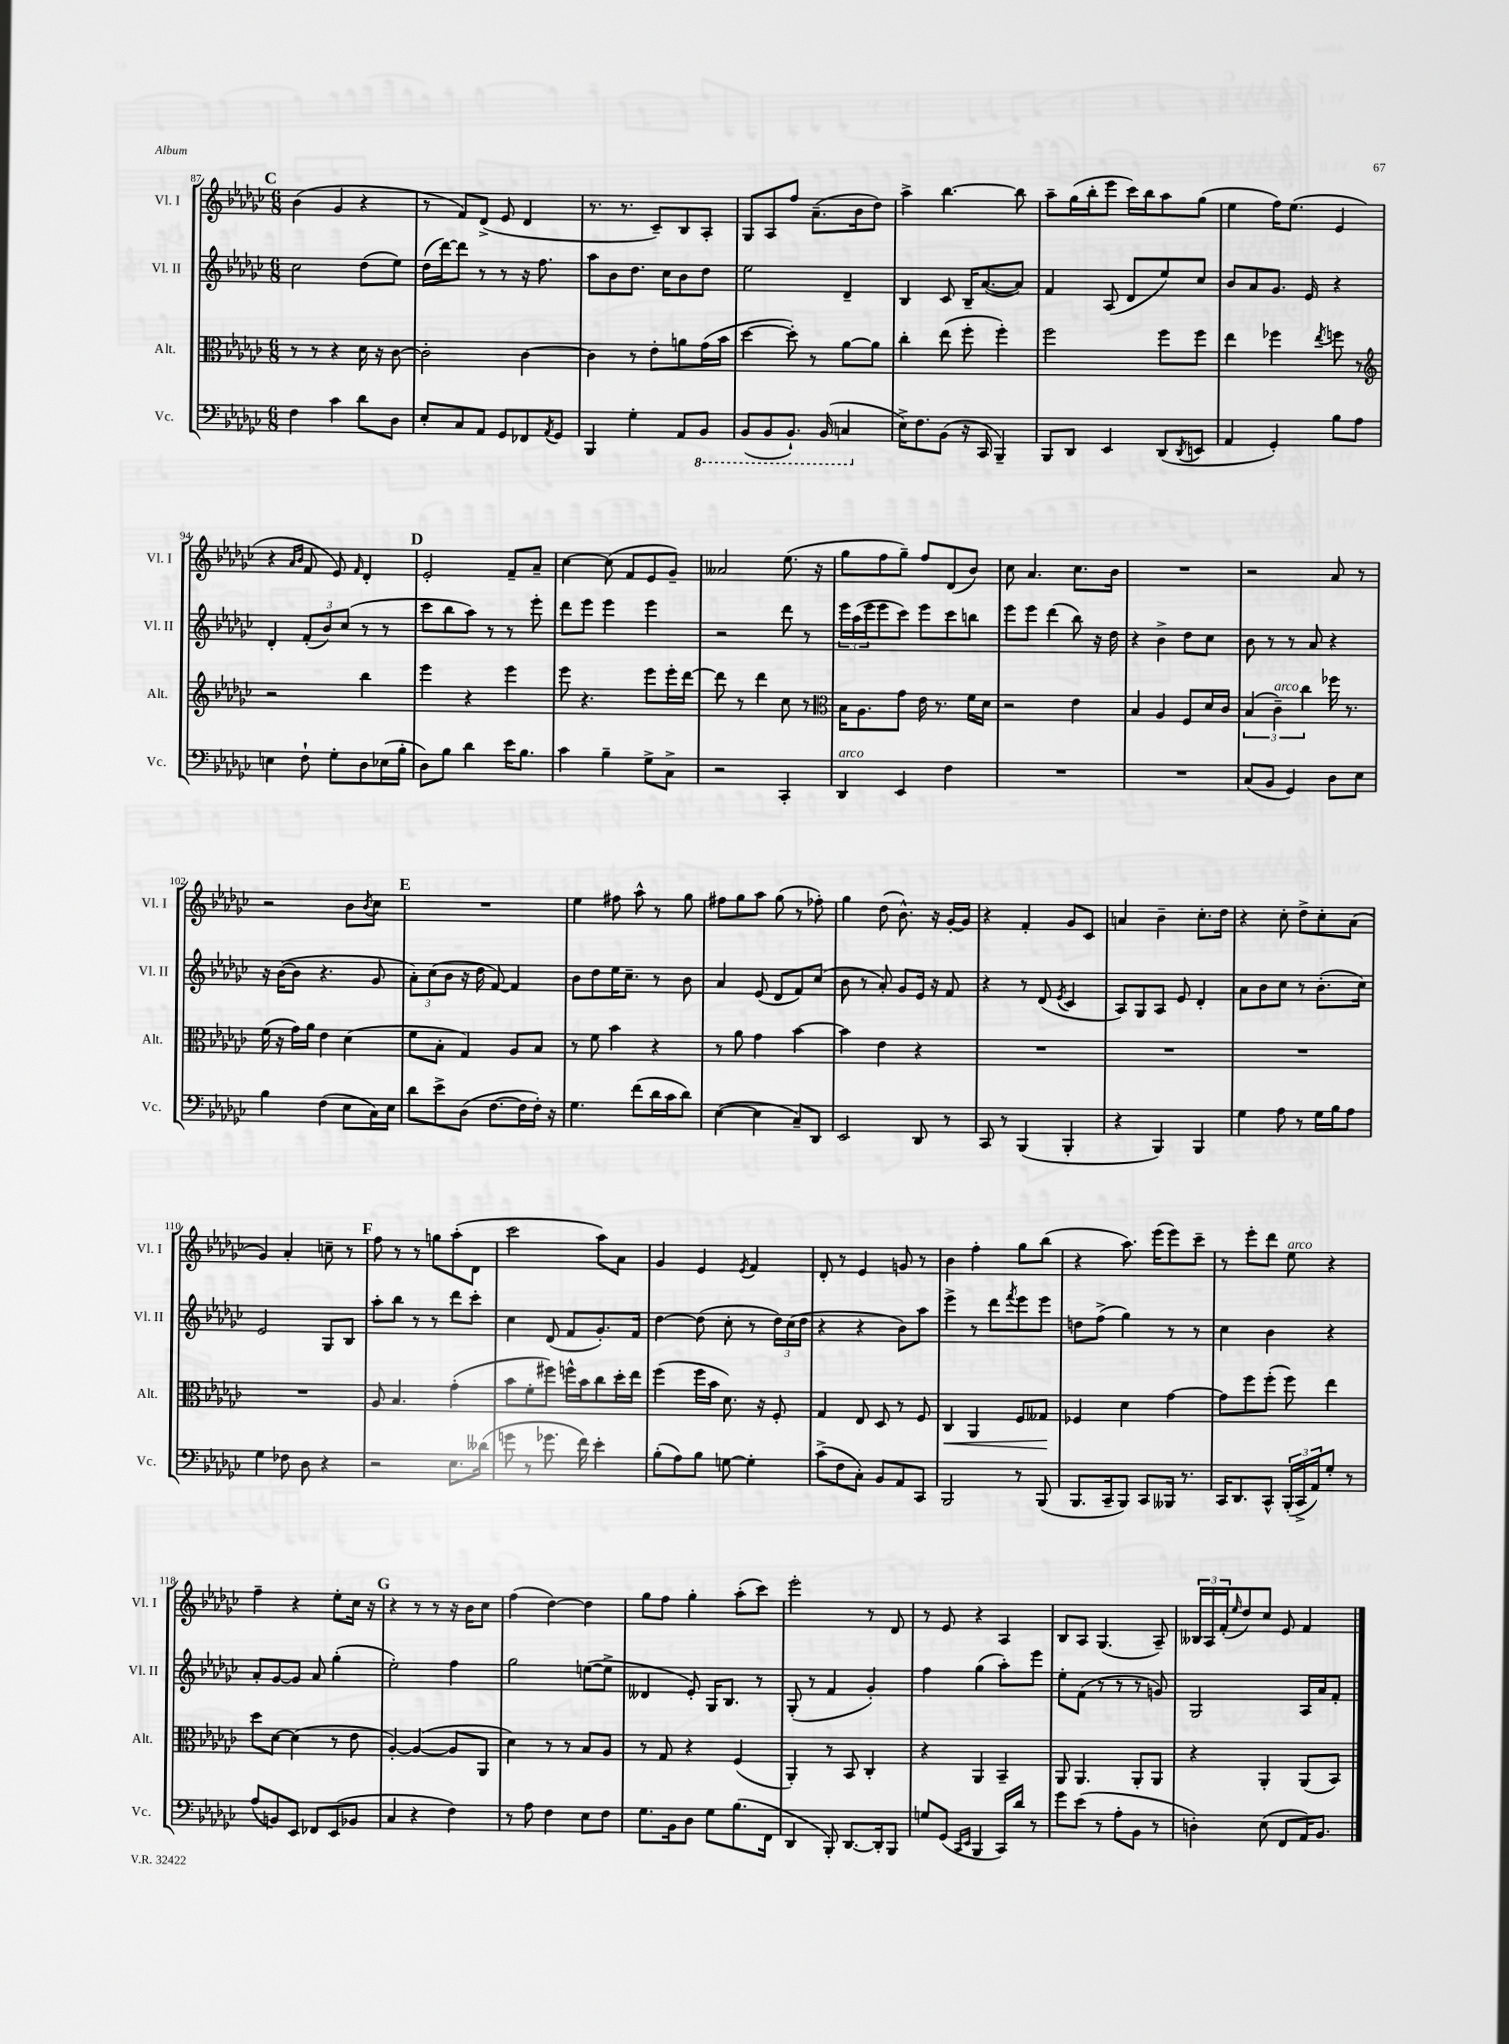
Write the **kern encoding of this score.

**kern	**kern	**kern	**kern
*staff4	*staff3	*staff2	*staff1
*clefF4	*clefC3	*clefG2	*clefG2
*k[b-e-a-d-g-c-]	*k[b-e-a-d-g-c-]	*k[b-e-a-d-g-c-]	*k[b-e-a-d-g-c-]
*M6/8	*M6/8	*M6/8	*M6/8
4F	8r	2cc-	(4b-
.	8r	.	.
4c-	4r	.	4g-
8d-	16d-	(8dd-	4r
.	16r	.	.
8D-	[8c-	8ee-)	.
=	=	=	=
8E-'	2c-']	(16dd-	8r
.	.	[16ddd-)	.
8C-	.	8ddd-]	8f)
8AA-	.	8r	(8d-^
8GG-	.	8r	8e-
8FF-	[4c-	16r	4d-
.	.	8.ff	.
8qAA-	.	.	.
8GG-	.	.	.
=	=	=	=
4BBB-	4c-]	8aa-	8.r
.	.	8b-	.
.	.	.	8.r
4G-'	8r	8.dd-	.
.	8e-'	.	8c-~)
.	.	16cc-	.
8AA-	8a	8b-	8B-
8BBB-	(16g-	8dd-	8A-'
.	16b-	.	.
=	=	=	=
(8BBB-	[4dd-	2ee-	8G-
8BBB-	.	.	8A-
8.BBB-`)	8dd-'])	.	8ff
.	8r	.	(8.a-~
(16BBB-	.	.	.
4CC	[8a-	4d-~	.
.	.	.	16b-
.	8a-]	.	8dd-)
=	=	=	=
16E-^)	4cc-'	4B-	4aa-^
8.F	.	.	.
(8BB-	(8ee-	8c-	[4.bb-
16r	8ff'	16B-~	.
16CC-	.	([8.a-	.
4BBB-~)	4ff')	.	.
.	.	8a-])	8bb-]
=	=	=	=
8BBB-	2ff	4f	8aa-~
8DD-	.	.	(16gg-
.	.	.	16bb-'
4EE-	.	(8A-	8eee-
.	.	8d-	16ccc-)
.	.	.	16bb-
(8DD-	8ff	8ee-)	8aa-
8qDD-	.	.	.
8EE	8ff	8cc-	(8gg-
=	=	=	=
4AA-	4ee-	8b-	4ee-
.	.	8a-	.
4GG-')	4ff-	8.g-	16ff)
.	.	.	(8.ee-
.	.	16e-	.
.	8qee-	.	.
8B-	8ff	4r	4e-
8A-	8r	.	.
=	=	=	=
*	*clefG2	*	*
4E	2r	4d-'	4r
.	.	.	16qqa-
.	.	.	16qqb-
8F`	.	(12f'	8f
.	.	12b-)	.
8G-'	.	.	8e-)
.	.	(12cc-	.
.	.	.	16qqf
8D-	4bb-	8r	4d-'
(16E-	.	8r	.
16B-'	.	.	.
=	=	=	=
8D-)	4eee-	8ccc-	2e-'
8B-	.	8bb-	.
4d-	4r	8aa-)	.
.	.	8r	.
16e-	4eee-	8r	8f~
8.B-	.	.	.
.	.	8eee-'	8a-~
=	=	=	=
4c-	8eee-	8ddd-	[4cc-
.	4.r	8eee-	.
4B-~	.	4eee-	(8cc-]
.	.	.	8f
8G-^	8eee-	4eee-	8e-
8C-^	16eee-'	.	8g-~)
.	[16ddd-	.	.
=	=	=	=
2r	8ddd-]	2r	2a--
.	8r	.	.
.	4ddd-	.	.
4CC-'	8cc-	8ddd-	(8.ee-
.	8r	8r	.
.	.	.	16r
=	=	=	=
*	*clefC3	*	*
4DD-	16B-	24eee-	8gg-
.	.	(24aa-	.
.	8.A-	.	.
.	.	24eee-	.
.	.	8eee-	8ff
4EE-	8g-	8ccc-)	8gg-~)
.	16e-	8eee-	8ff
.	8.r	.	.
4F	.	8ccc-	(8d-
.	16f	8bb	8b-)
.	16d-	.	.
=	=	=	=
2.r	2r	8eee-	8cc-
.	.	8eee-	4.a-
.	.	(4ddd-	.
.	4e-	8bb-)	8.cc-
.	.	16r	.
.	.	16dd-	16b-
=	=	=	=
2.r	4B-	4r	2.r
.	4A-	4b-^	.
.	8F	8dd-	.
.	16d-	8cc-	.
.	16c-	.	.
=	=	=	=
(8C-	(6B-	8b-	2r
8BB-	.	8r	.
.	6c-~)	.	.
4GG-)	.	8r	.
.	6cc-	.	.
.	.	8a-	.
8D-	16ff-	4r	8a-
.	8.r	.	.
8E-	.	.	8r
=	=	=	=
4B-	(16f	16r	2r
.	16r	([16b-	.
.	16g-)	8b-]	.
.	16a-	.	.
(4F	4e-	4.r	.
8E-	(4d-	.	8b-
.	.	.	8qb-
16C-)	.	8g-	8cc-
16E-	.	.	.
=	=	=	=
8d-	8f	12a-')	2.r
.	.	(12cc-	.
8e-^	8B-'	.	.
.	.	12b-	.
(8D-	4G-)	16r	.
.	.	16dd-	.
[8.F	.	[8f)	.
.	8A-	4f]	.
16F]	.	.	.
16F')	8B-	.	.
16r	.	.	.
=	=	=	=
4.G-	8r	8b-	4ee-
.	8f	8dd-	.
.	4b-	16ee-	8ff#
.	.	8.cc-~	.
(8f	.	.	8aa-^^
16d-	4r	8r	8r
16c-	.	.	.
8d-)	.	8b-	8gg-
=	=	=	=
([4E-	8r	4a-	8ff#
.	8a-	.	8gg-
4E-]	4g-	(8e-	8aa-
.	.	8d-	(8gg-
8C-~)	[4b-	8f)	8r
8DD-	.	(8cc-	8ff-')
=	=	=	=
2EE-	4b-]	8b-	4gg-
.	.	8r	.
.	4e-	8a-')	(8dd-
.	.	8g-	8.b-^^)
8DD-	4r	16e-	.
.	.	16r	16r
8r	.	8f	[16g-'
.	.	.	16g-]
=	=	=	=
8CC-	2.r	4r	4r
8r	.	.	.
(4BBB-	.	8r	4f'
.	.	(8d-	.
.	.	8qe-	.
4BBB-'	.	4c-	8g-
.	.	.	8c-
=	=	=	=
4r	2.r	8A-)	4a
.	.	8G-	.
4BBB-)	.	8A-	4b-~
.	.	8e-	.
4BBB-	.	4d-'	8.cc-'
.	.	.	16dd-
=	=	=	=
4G-	2.r	8a-	4r
.	.	8b-	.
8A-	.	8cc-	8cc-'
8r	.	8r	8dd-^
16G-	.	(8.b-'	8cc-'
16B-	.	.	.
8A-	.	.	(8a-
.	.	16cc-)	.
=	=	=	=
4G-	2.r	2e-	4g-)
8F-	.	.	4a-'
8D-	.	.	.
4r	.	8G-	8cc~
.	.	8B-	8r
=	=	=	=
2r	8A-	8aa-'	8ff
.	4.B-	8bb-	8r
.	.	8r	8r
.	.	8r	8gg
8.E-	(4g-'	8ddd-	(8aa-'
.	.	8ccc-'	8d-
(16d--	.	.	.
=	=	=	=
8g	8b-	4cc-	2ccc-
8r	8f'	.	.
8.g-	8ff#)	(8d-	.
.	16ff^^	8f	.
16f)	16b-	.	.
4e-'	8cc-	8.g-')	8aa-)
.	16dd-'	.	8a-
.	16ee-	16f	.
=	=	=	=
(8B-'	(4ff	[4dd-	4g-
8A-)	.	.	.
8B-	16ff	(8dd-]	4e-
.	16b-	.	.
[8G	8.d-)	8cc-'	.
.	.	.	8qe-
4G']	.	8r	4f
.	16r	.	.
.	8F'	24dd-)	.
.	.	(24cc-	.
.	.	24dd-	.
=	=	=	=
(8c-^	4G-	4r	8d-'
8F	.	.	8r
8C-')	8E-	4r	4e-
8BB-	8D-	.	.
8AA-	8r	8b-)	8g
8CC-	8F	8aa-	8r
=	=	=	=
2BBB-	4C-	4eee-^	4b-
.	4AA-	8r	4ff'
.	.	8ddd-	.
.	.	8qfff	.
8r	8F	8eee-	8gg-
(8BBB-	8G--	8eee-	(8bb-
=	=	=	=
8.BBB-	4F-	8dd	4r
.	.	(8ff^	.
16CC-~	.	.	.
8BBB-)	4d-	4gg-)	8.aa-)
8CC-	.	.	.
.	.	.	(16eee-
16BBB--	[4g-	8r	8eee-)
8.r	.	.	.
.	.	8r	8ccc-~
=	=	=	=
16CC-	8g-]	4cc-	8r
8.DD-	.	.	.
.	8ff	.	8eee-'
8CC-^^	(8ff'	4b-	8ddd-
(24BBB-'	8ff)	.	8ee-
24CC-^	.	.	.
24AA-)	.	.	.
8G-'	4ee-	4r	4r
8r	.	.	.
=	=	=	=
(8A-	8dd-	8a-'	4ff~
8BB)	[8d-	[8g-	.
8EE-	(4d-]	8g-]	4r
8FF-	.	8a-	.
(8EE-	8r	(4gg-'	8ee-'
8BB-	8e-	.	16cc-
.	.	.	16r
=	=	=	=
4C-	[4A-')	2ee-')	4r
4r	(4A-_	.	8r
.	.	.	8r
4F)	8A-]	4ff	16r
.	.	.	16b-
.	8AA-	.	8cc-
=	=	=	=
8r	4d-)	2gg-	(4ff
8A-	.	.	.
4F	8r	.	[4dd-)
.	8r	.	.
8E-	8B-	([8ee	4dd-]
8F	8A-	8ee^]	.
=	=	=	=
8.G-	8r	4d--	8gg-
.	8G-	.	8ff
16BB-	.	.	.
8D-	4r	8e-')	4gg-'
8G-	.	16G-	.
.	.	8.B-	.
(8.B-	(4F	.	(8aa-'
.	.	8r	8ccc-)
16FF	.	.	.
=	=	=	=
4DD-	4AA-')	(8G-'	2eee-'
.	.	8r	.
8BBB-')	8r	4f	.
[8.DD-	8BB-	.	.
.	4C-'	4g-')	8r
16DD-']	.	.	.
8BBB-	.	.	8d-
=	=	=	=
8G	4r	4ff	8r
(8GG-	.	.	8e-
16qqCC-	.	.	.
16qqEE-	.	.	.
4BBB-	4AA-	(4gg-	4r
16CC-)	4BB-~	8aa-')	4A-
16d-	.	.	.
8r	.	8eee-	.
=	=	=	=
8g-	8AA-	8ee-'	8B-
(8e-	4.AA-	(8f	8A-
8r	.	8r	(4.G-
8A-'	.	8r	.
8BB-	8AA-'	8r	.
8r	8AA-	8g)	8A-~)
=	=	=	=
4D')	4r	2G-	24B--
.	.	.	24A-
.	.	.	(24f'
.	.	.	16qqee-
.	.	.	8dd-)
(8E-	4AA-'	.	8cc-
8FF	.	.	8e-
16AA-)	(8AA-	16A-	4f
8.BB-	.	16a-	.
.	8BB-)	8f'	.
==	==	==	==
*-	*-	*-	*-
